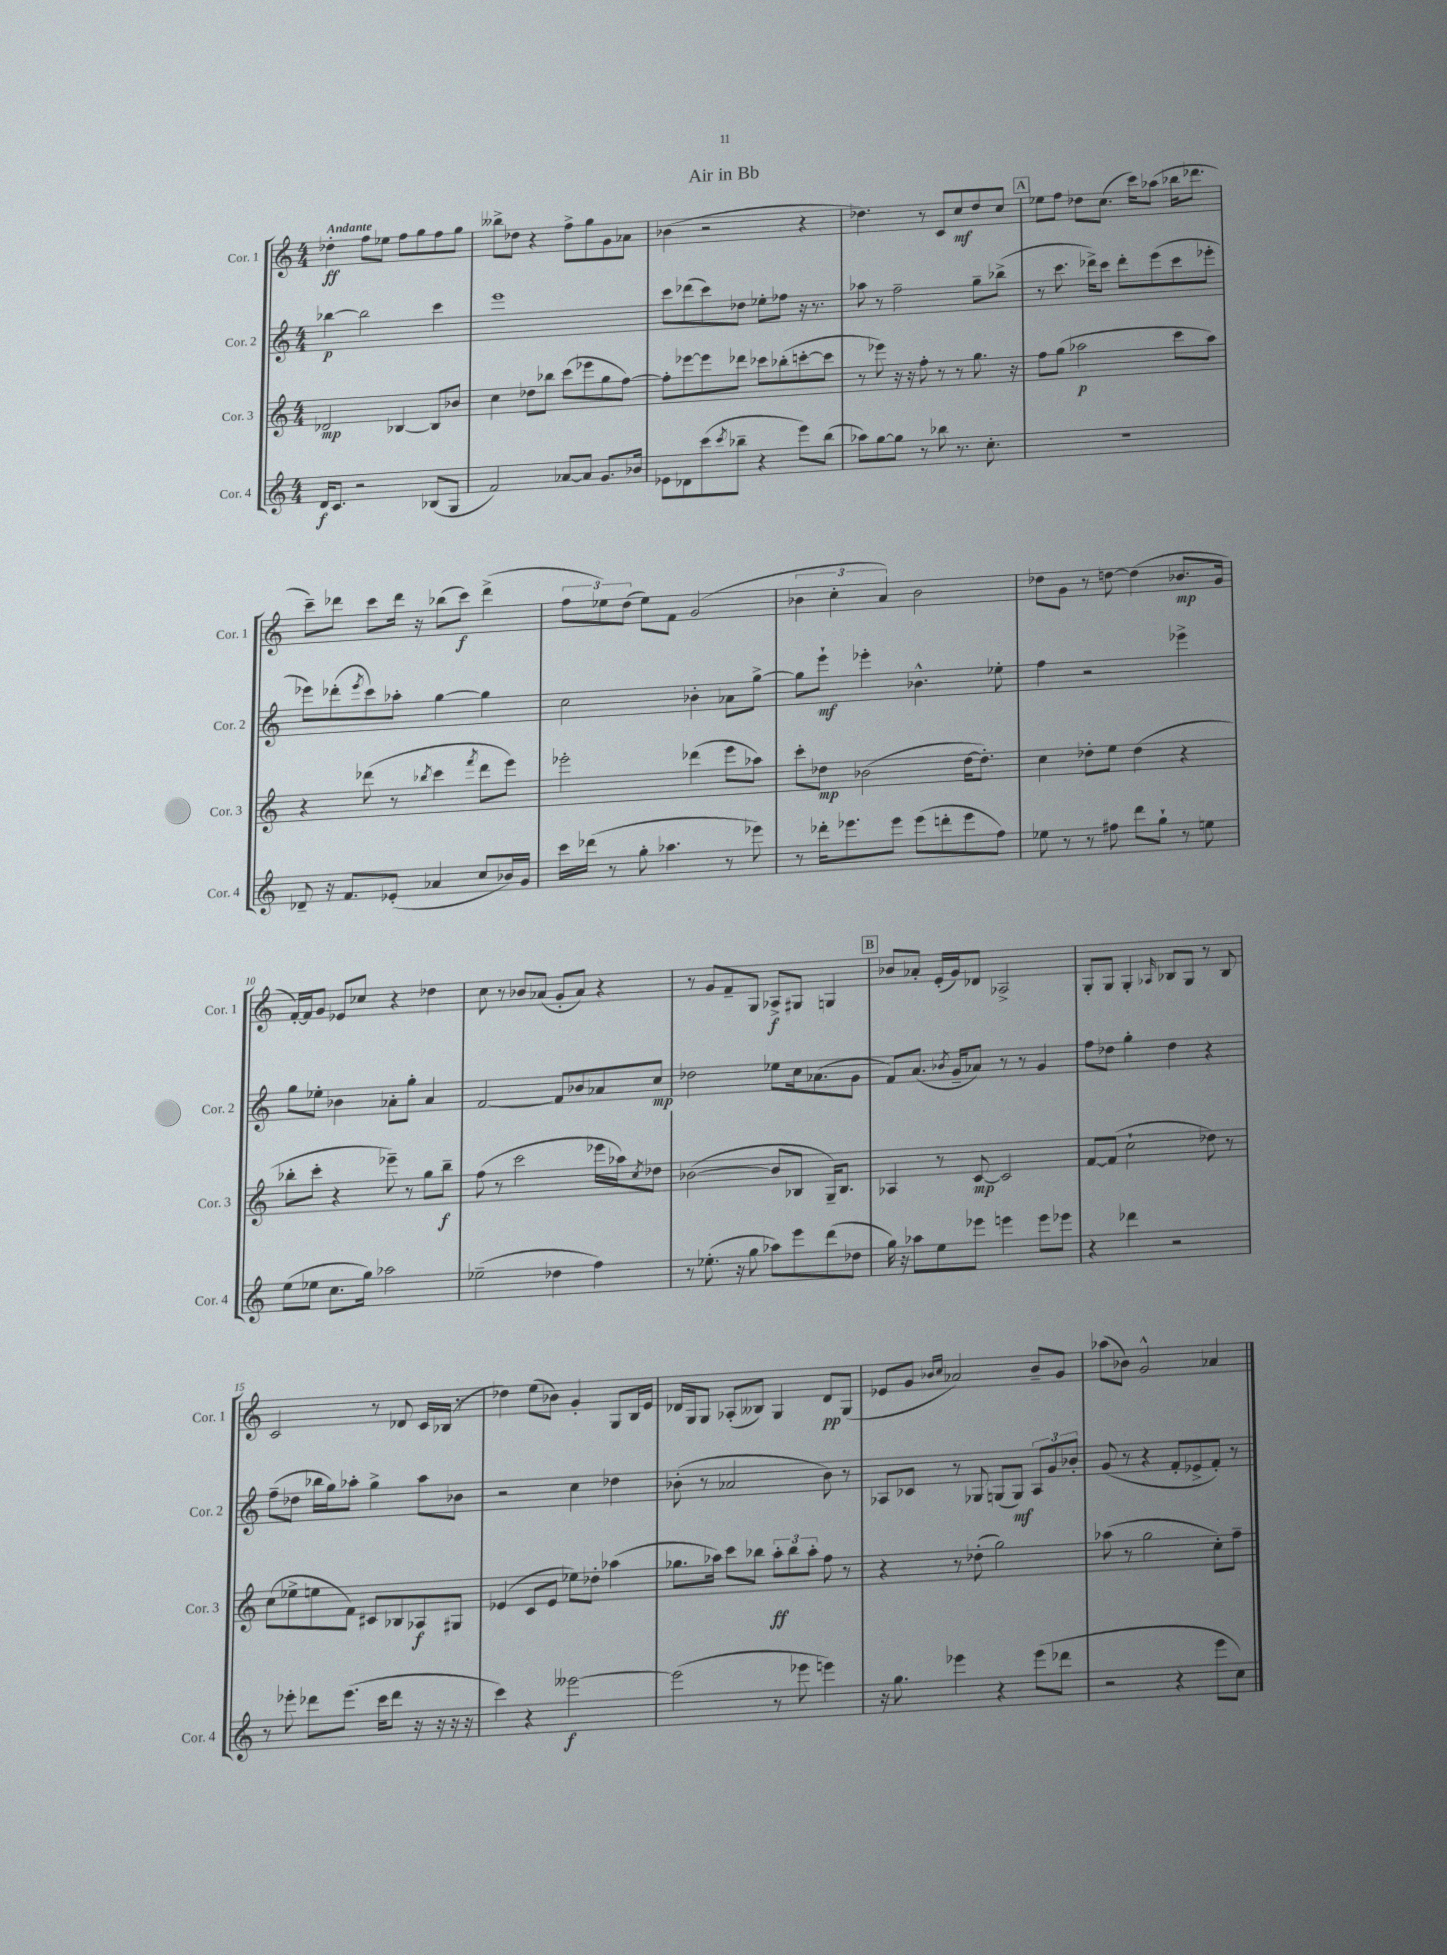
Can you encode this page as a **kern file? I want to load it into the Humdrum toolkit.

**kern	**kern	**kern	**kern
*staff4	*staff3	*staff2	*staff1
*clefG2	*clefG2	*clefG2	*clefG2
*k[]	*k[]	*k[]	*k[]
*M4/4	*M4/4	*M4/4	*M4/4
16d	2d-	[4bb-	4dd-'
8.c	.	.	.
2r	.	2bb-]	8ff
.	.	.	8ee-
.	[4B-	.	8ff
.	.	.	8gg
(8B-	8B-]	4ccc	8ff
8G	8b-	.	8gg
=	=	=	=
2f)	4cc	1eee	8bb--^
.	.	.	8dd-
.	8dd-	.	4r
.	8bb-	.	.
[8a-	(8ccc	.	8ff^
8a-]	8eee-	.	8gg
8.g	8gg	.	8g
.	[8ff)	.	8a-
16b-	.	.	.
=	=	=	=
8e-	8ff']	8ccc	(4b-
8d-	[8eee-	(8ddd-	.
(8ccc	8eee-]	8ccc)	2r
8qccc	.	.	.
8bb-~	8ddd-	8dd-	.
4r	8ccc-	8ee-'	.
.	(8bb-'	8ff-	.
8eee)	[8ccc'	16r	4r
.	.	8.r	.
(8bb-	8ccc]	.	.
=	=	=	=
8aa-)	8r	8aa-	4.dd-)
[8gg	8eee-)	8r	.
8gg]	16r	2ff~	.
.	16r	.	.
8r	8ff'	.	8r
8bb-	8r	.	8c
8.r	8r	.	8cc
.	8.gg	8gg~	8dd-
8.cc'	.	.	.
.	.	(8bb-^	8cc
.	16r	.	.
=	=	=	=
1r	8ff	8r	8ee-
.	(8gg	8.ccc	8ff
.	2aa-	.	8dd-
.	.	16ddd-^)	.
.	.	8ccc	(8.cc
.	.	8ddd-'	.
.	.	.	16ccc)
.	.	(8eee	(8aa-
.	8ccc	8ccc	16bb-
.	.	.	8.ddd-
.	8aa-)	8eee-'	.
=	=	=	=
8d-~	4r	8eee-)	8ccc~)
16r	.	(8ddd-'	8ddd-
8.f	.	.	.
.	.	8qeee-	.
.	(8ddd-	8ccc)	8ccc
(8e-'	8r	8aa-'	16ddd-
.	.	.	16r
.	8qbb-	.	.
4a-	4ccc	[4gg	(8bb-
.	.	.	8ccc)
.	8qfff	.	.
8cc	8ddd-	4gg]	(4ddd-^
16b-)	8eee)	.	.
16g	.	.	.
=	=	=	=
16ccc	2eee-'	2cc	12ff
(16ddd-	.	.	.
.	.	.	12ee-)
8r	.	.	.
.	.	.	(12dd
8gg'	.	.	8ee-)
4.aa-	.	.	8f
.	(4ddd-	4b-'	(2g
8r	8eee-	8a-	.
8eee-)	8aa-)	[8gg^	.
=	=	=	=
8r	8ccc'	8gg]	6b-
16ddd-'	8dd-	8eee`	.
.	.	.	6cc'
8.eee-	.	.	.
.	(2b-	4eee-'	.
.	.	.	6a)
8eee-	.	.	.
(8eee-	.	4.b-^^	2b-
8ddd'	.	.	.
8eee-	[16dd-	.	.
.	8.dd-'])	.	.
8ff)	.	8ee-'	.
=	=	=	=
8ee-	4cc	4ff	8dd-
8r	.	.	8g
8r	8dd-'	2r	8r
8ff#	8ee	.	[8dd
8ddd	(4dd-	.	(4dd]
8gg`	.	.	.
8r	4r	4eee-^	8.b-
8ee	.	.	.
.	.	.	16g
=	=	=	=
(8ee	8bb-'	8gg	[16f')
.	.	.	16f]
8ee-	8ccc'	8ee-'	8g
8.cc	4r	4b-	8e-
.	.	.	8cc-
16gg)	.	.	.
2aa-	8eee-~)	8a-'	4r
.	8r	8gg'	.
.	8gg	4a-	4dd-
.	8bb-~	.	.
=	=	=	=
(2ee-~	(8ff	[2f	8cc
.	8r	.	8r
.	2ccc	.	8b-
.	.	.	(8a-
4dd-	.	8f]	8g'
.	.	8b-	8a-)
4ff)	16eee-	8a-	4r
.	16aa-)	.	.
.	8qcc	.	.
.	8dd-	8cc	.
=	=	=	=
8r	([2b-	2dd-	8r
(8.ee-'	.	.	8g
.	.	.	8f~
16r	.	.	.
8gg	.	.	8G
8aa-)	8b-]	8ee-	8A-^
8eee	8B-	16cc	8G#
.	.	(8.a-	.
(8ddd	16G~)	.	4G
.	8.B-	.	.
8dd-	.	8g	.
=	=	=	=
16gg)	4A-	8f)	8b-
16r	.	.	.
8aa-	.	(8.a	8a-'
8ee	8r	.	(16e'
.	.	8qb-	.
.	.	16g~	16g)
8eee-	[8c	8a-)	8d-
4eee	2c]	8r	2A-^
.	.	8r	.
8eee	.	4g	.
8eee-	.	.	.
=	=	=	=
4r	[8f	8ff	8G'
.	(8f]	8dd-	8G
4ddd-	2cc`	4gg'	4G'
.	.	.	16qqA-
2r	.	4dd-	8B-
.	.	.	8G
.	8dd-)	4r	8r
.	8r	.	8B-
=	=	=	=
8r	(8cc	(8ff~	2c
8eee-'	8ee-^	8dd-	.
8ddd-	8ee	16bb-	.
.	.	16gg)	.
(8.eee-	8f)	8aa-'	.
.	8c#	4gg^	8r
16ccc	.	.	.
8ddd-	8B-	.	8d-
16r	8A-	8aa-	16c
16r	.	.	(16B-
16r	8G#	8b-	8r
16r	.	.	.
=	=	=	=
4ccc)	(4e-	2r	4dd-)
4r	8c	.	(8ee
.	8e-	.	8b-)
[2eee--	8ee-)	4cc	4g'
.	8dd-'	.	.
.	(4aa-	4dd-	8G
.	.	.	16B
.	.	.	16e
=	=	=	=
(2eee--]	8.gg-	(8b-'	16d-
.	.	.	16G
.	.	8r	8G
.	16aa-)	.	.
.	8ccc	2a-	(8A-'
.	8bb-	.	8B--)
8r	12aa-'	.	4G
.	12bb-	.	.
8eee-	.	.	.
.	12aa-'	.	.
4eee)	8ff	8b-)	8d-
.	8r	8r	(8G
=	=	=	=
16r	4r	8A-	8e-
8.gg	.	.	.
.	.	8c-	8g
.	.	.	16qqb-
.	.	.	16qqcc
4eee-	8r	8r	2a-)
.	(8dd-'	8G-	.
4r	2gg)	(8G	.
.	.	8G)	.
(8eee-	.	12A-	8b-~
.	.	12g	.
8ddd-	.	.	8g
.	.	12b-'	.
=	=	=	=
2r	(8aa-	(8g	(8aa-
.	8r	8r	8b-)
.	2gg	4r	2g^^
4r	.	8f'	.
.	.	8e-^	.
8eee	8cc')	8f')	4a-
8cc)	8ff~	8r	.
==	==	==	==
*-	*-	*-	*-
